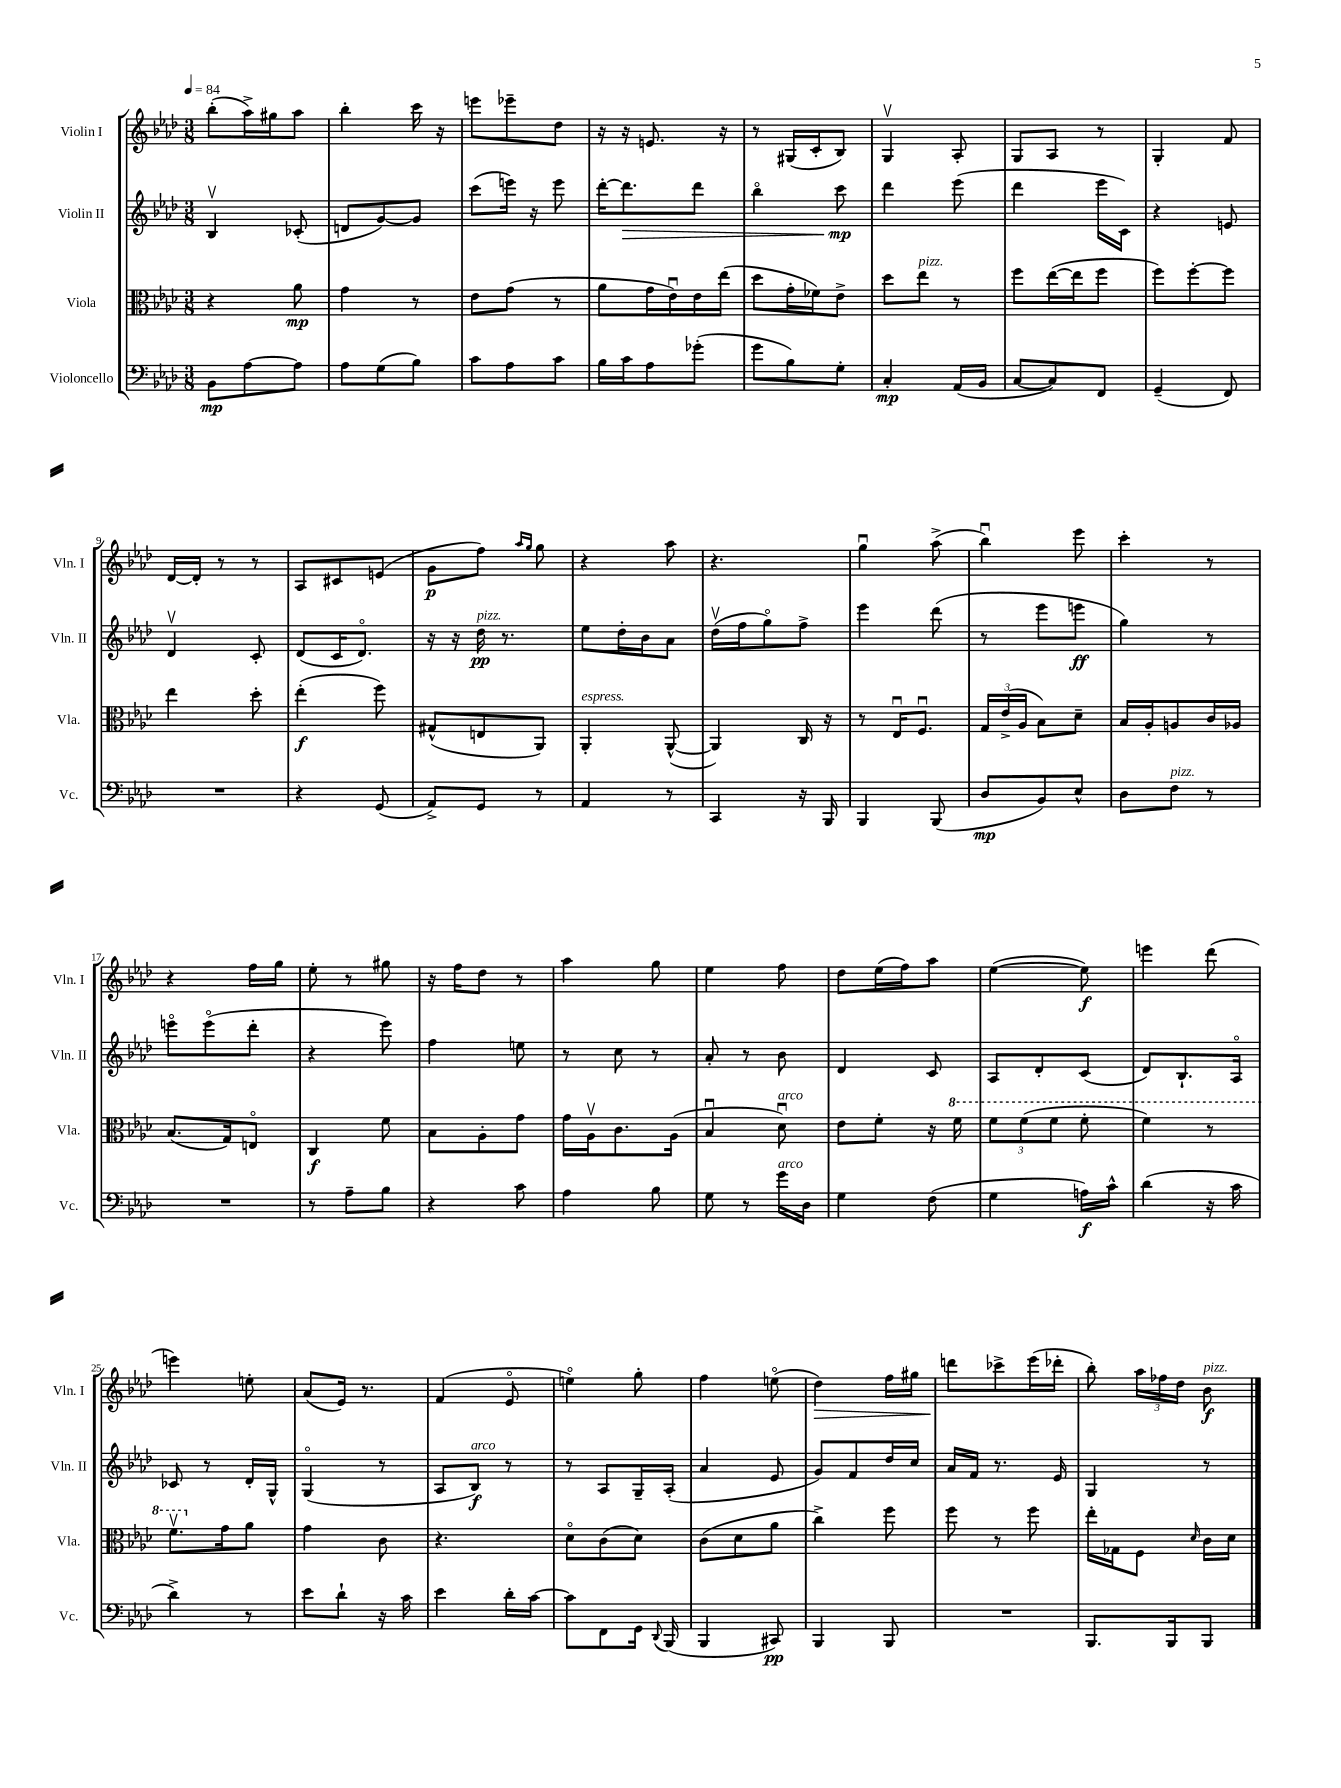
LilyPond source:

<<
\new StaffGroup <<
\new Staff = "s0" \with { instrumentName = "Violin I" shortInstrumentName = "Vln. I" } {
    \clef treble \key aes \major \numericTimeSignature \time 3/8 \tempo 4 = 84
    \autoBeamOff bes''8[-.( aes''16->) gis''16 aes''8] |
    bes''4-. c'''16 r16 |
    e'''8[ ees'''8-- des''8] |
    r16 r16 e'8. r16 |
    r8 gis16[( c'16-. bes8]) |
    g4\upbow aes8-. |
    g8[ aes8] r8 |
    g4-. f'8 |
    des'16[~ des'16]-. r8 r8 |
    aes8[ cis'8 e'8]( |
    g'8[\p f''8]) \grace { aes''16[ g''16] } g''8 |
    r4 aes''8 |
    r4. |
    g''4\downbow aes''8->( |
    bes''4\downbow) ees'''8 |
    c'''4-. r8 |
    r4 f''16[ g''16] |
    ees''8-. r8 gis''8 |
    r16 f''16[ des''8] r8 |
    aes''4 g''8 |
    ees''4 f''8 |
    des''8[ ees''16( f''16) aes''8] |
    ees''4~( ees''8\f) |
    e'''4 des'''8( |
    e'''4) e''8-. |
    aes'8[( ees'16]) r8. |
    f'4( ees'8\flageolet |
    e''4\flageolet) g''8-. |
    f''4 e''8\flageolet( |
    des''4\>) f''16[ gis''16] |
    d'''8[\! ces'''8-> ees'''16( des'''16]-. |
    bes''8-.) \tuplet 3/2 { aes''16[ fes''16 des''16] } bes'8\f^\markup { \italic "pizz." } \bar "|." |
}
\new Staff = "s1" \with { instrumentName = "Violin II" shortInstrumentName = "Vln. II" } {
    \clef treble \key aes \major \numericTimeSignature \time 3/8
    \autoBeamOff bes4\upbow ces'8-.( |
    d'8[ g'8~) g'8] |
    c'''8[( e'''16]) r16 e'''8 |
    des'''16[~-. des'''8.\> des'''8] |
    bes''4\flageolet c'''8\mp\! |
    des'''4 ees'''8( |
    des'''4 ees'''16[ c'16]) |
    r4 e'8 |
    des'4\upbow c'8-. |
    des'8[( c'16 des'8.]\flageolet) |
    r16 r16 des''16\pp^\markup { \italic "pizz." } r8. |
    ees''8[ des''16-. bes'16 aes'8] |
    des''16[\upbow( f''16 g''8\flageolet) f''8]-> |
    ees'''4 des'''8( |
    r8 ees'''8[ e'''8]\ff |
    g''4) r8 |
    e'''8[\flageolet e'''8\flageolet( des'''8]-. |
    r4 ees'''8) |
    f''4 e''8 |
    r8 c''8 r8 |
    aes'8-. r8 bes'8 |
    des'4 c'8 |
    aes8[ des'8-. c'8]( |
    des'8[) bes8.-! aes16]\flageolet |
    ces'8 r8 des'16[-. g16]-^ |
    g4\flageolet( r8 |
    aes8[ bes8]\f^\markup { \italic "arco" }) r8 |
    r8 aes8[ g16-- aes16]-.( |
    aes'4 ees'8 |
    g'8[) f'8 des''16 c''16] |
    aes'16[ f'16] r8. ees'16 |
    g4 r8 \bar "|." |
}
\new Staff = "s2" \with { instrumentName = "Viola" shortInstrumentName = "Vla." } {
    \clef alto \key aes \major \numericTimeSignature \time 3/8
    \autoBeamOff r4 aes'8\mp |
    g'4 r8 |
    ees'8[ g'8]( r8 |
    aes'8[ g'16 ees'16\downbow) ees'16 ees''16]( |
    des''8[ g'16-. fes'16) ees'8]-> |
    des''8[ ees''8]^\markup { \italic "pizz." } r8 |
    f''8[ ees''16~( ees''16 f''8] |
    f''8[) f''8~-. f''8] |
    ees''4 des''8-. |
    ees''4-.\f( f''8) |
    gis8[-^( e8 aes,8]) |
    aes,4-.^\markup { \italic "espress." } aes,8~-^( |
    aes,4) c16 r16 |
    r8 ees16[\downbow f8.]\downbow |
    \tuplet 3/2 { g16[ ees'16->( aes16] } bes8[) des'8]-- |
    bes16[ aes16-. a8 c'16 aes16] |
    bes8.[( g16) e8]\flageolet |
    c4\f f'8 |
    bes8[ aes8-. g'8] |
    g'16[ aes16\upbow c'8. aes16]( |
    bes4\downbow des'8\downbow^\markup { \italic "arco" }) |
    ees'8[ f'8]-. r16 \ottava #1 f''16 |
    \tuplet 3/2 { f''8[ f''8( f''8] } f''8-. |
    f''4) r8 |
    f''8.[\upbow \ottava #0 g'16 aes'8] |
    g'4 c'8 |
    r4. |
    des'8[\flageolet c'8( des'8]) |
    c'8[( des'8 aes'8] |
    c''4->) f''8 |
    f''8 r8 f''8 |
    ees''16[-. ges16 f8] \grace { des'16 } c'16[ des'16] \bar "|." |
}
\new Staff = "s3" \with { instrumentName = "Violoncello" shortInstrumentName = "Vc." } {
    \clef bass \key aes \major \numericTimeSignature \time 3/8
    \autoBeamOff bes,8[\mp aes8~ aes8] |
    aes8[ g8( bes8]) |
    c'8[ aes8 c'8] |
    bes16[ c'16 aes8 ges'8]-.( |
    g'8[ bes8) g8]-. |
    c4-.\mp aes,16[( bes,16] |
    c8[~ c8) f,8] |
    g,4--( f,8) |
    R4. |
    r4 g,8( |
    aes,8[->) g,8] r8 |
    aes,4 r8 |
    c,4 r16 bes,,16 |
    bes,,4 bes,,8( |
    des8[\mp bes,8) ees8]-^ |
    des8[ f8]^\markup { \italic "pizz." } r8 |
    R4. |
    r8 aes8[-- bes8] |
    r4 c'8 |
    aes4 bes8 |
    g8 r8 g'16[^\markup { \italic "arco" } des16] |
    g4 f8( |
    g4 a16[\f) c'16]-^ |
    des'4( r16 c'16 |
    des'4->) r8 |
    ees'8[ des'8]-! r16 c'16 |
    ees'4 des'16[-. c'16]~ |
    c'8[ f,8 g,16] \appoggiatura { des,8 } bes,,16( |
    bes,,4 cis,8\pp) |
    bes,,4 bes,,8 |
    R4. |
    bes,,8.[ bes,,16 bes,,8] \bar "|." |
}
>>
>>
